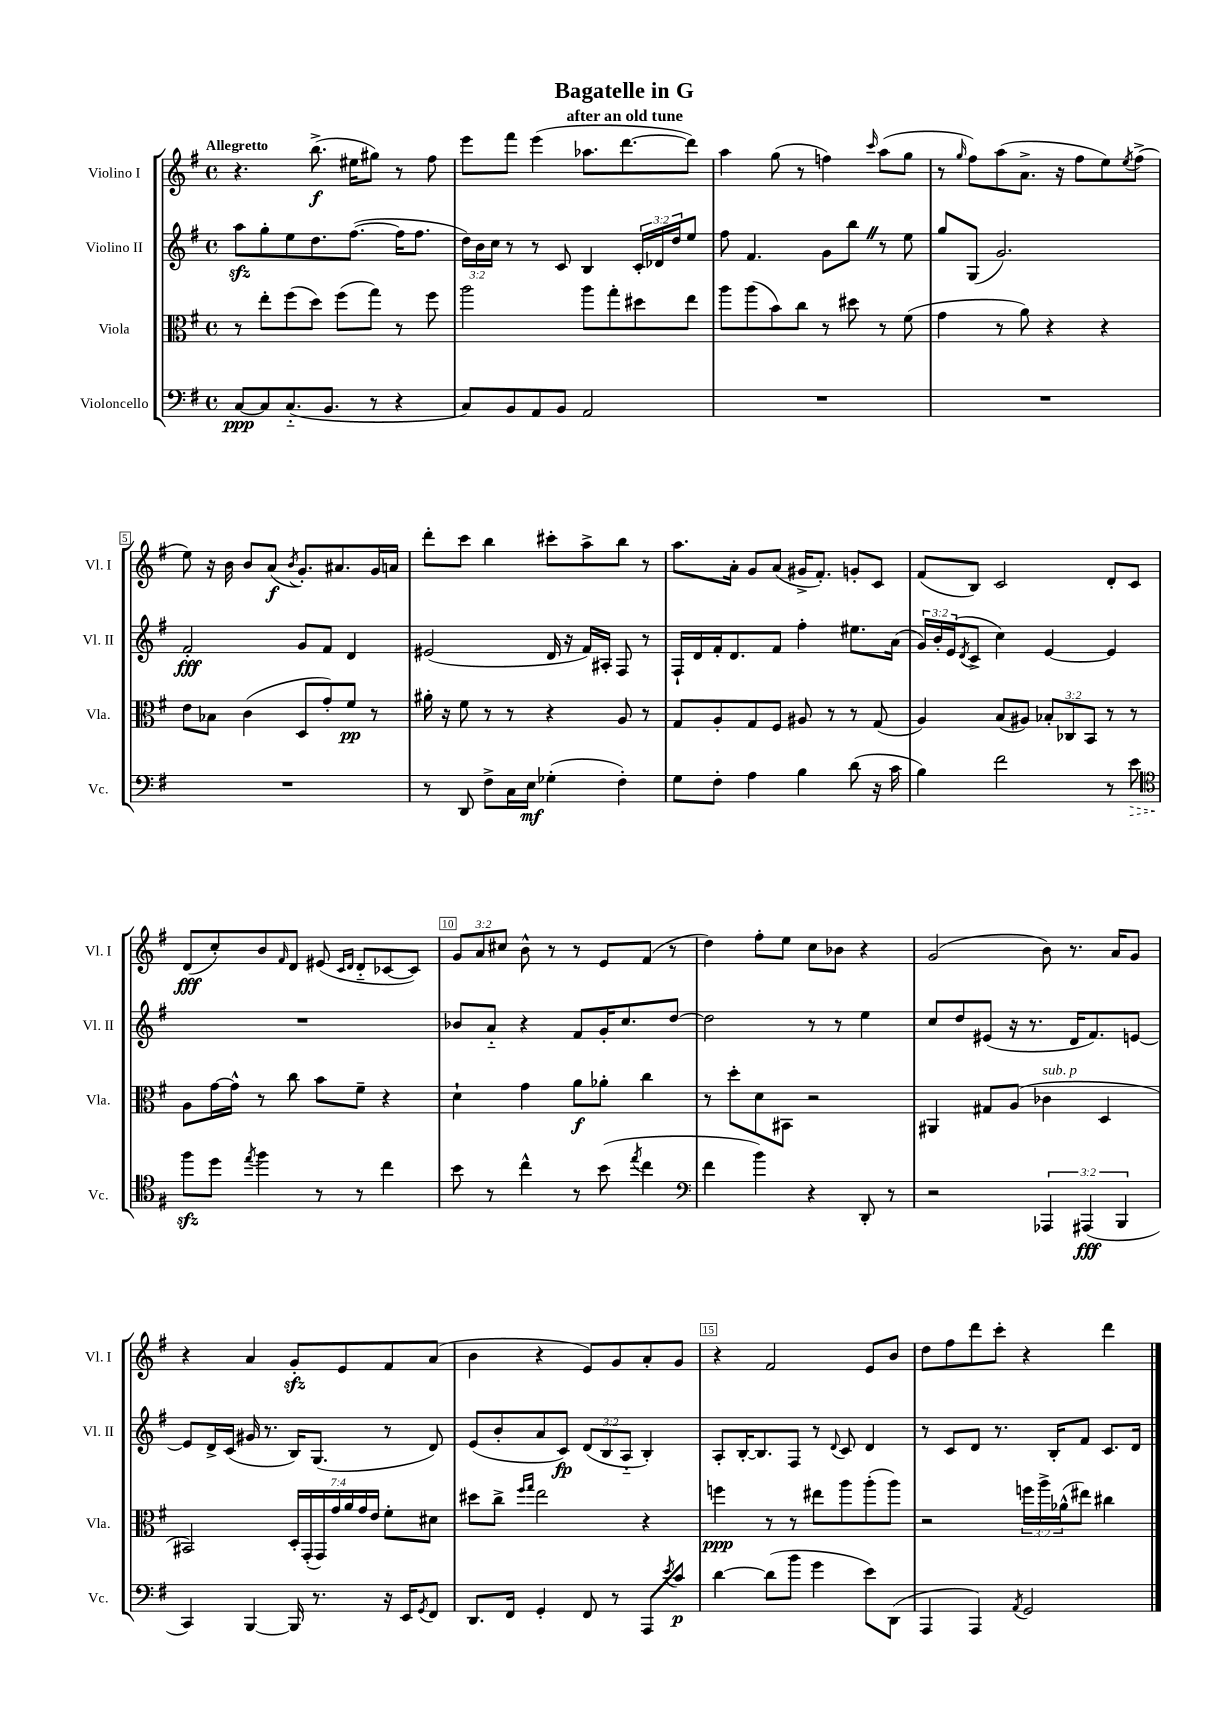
\header { title = "Bagatelle in G" subtitle = "after an old tune" }
<<
\new StaffGroup <<
\new Staff = "s0" \with { instrumentName = "Violino I" shortInstrumentName = "Vl. I" } {
    \clef treble \key g \major \defaultTimeSignature \time 4/4 \override Staff.TupletNumber.text = #tuplet-number::calc-fraction-text \tempo "Allegretto"
    r4. b''8.->\f( eis''16 gis''8) r8 fis''8 |
    e'''8 fis'''8 e'''4( aes''8. d'''8.~ d'''8) |
    a''4 g''8( r8 f''4) \grace { c'''16 } a''8( g''8 |
    r8 \grace { g''16 } fis''8) a''8( a'8.-> r16 fis''8 e''8) \acciaccatura { e''8 } fis''8->( |
    e''8) r16 b'16 b'8 a'8\f( \acciaccatura { b'8 } g'8.-.) ais'8. g'16 a'16 |
    d'''8-. c'''8 b''4 cis'''8-. a''8-> b''8 r8 |
    a''8. a'16-. g'8 a'8( gis'16-> fis'8.-.) g'8-. c'8 |
    fis'8( b8) c'2 d'8-. c'8 |
    d'8\fff( c''8-.) b'8 \grace { fis'16 } d'8 eis'8( \grace { c'16 d'16 } d'8-_ ces'8~ ces'8) |
    \tuplet 3/2 { g'8 a'8 cis''8 } b'8-^ r8 r8 e'8 fis'8( r8 |
    d''4) fis''8-. e''8 c''8 bes'8 r4 |
    g'2( b'8) r8. a'16 g'8 |
    r4 a'4 g'8-.\sfz e'8 fis'8 a'8( |
    b'4 r4 e'8) g'8 a'8-. g'8 |
    r4 fis'2 e'8 b'8 |
    d''8 fis''8 d'''8 c'''8-. r4 d'''4 \bar "|." |
}
\new Staff = "s1" \with { instrumentName = "Violino II" shortInstrumentName = "Vl. II" } {
    \clef treble \key g \major \defaultTimeSignature \time 4/4 \override Staff.TupletNumber.text = #tuplet-number::calc-fraction-text
    a''8\sfz g''8-. e''8 d''8. fis''8.~( fis''16 fis''8. |
    \tuplet 3/2 { d''16) b'16 c''16 } r8 r8 c'8 b4 \tuplet 3/2 { c'16-. des'16 d''16 } e''8 |
    fis''8 fis'4. g'8 b''8 \once \override BreathingSign.text = \markup { \musicglyph "scripts.caesura.straight" } \breathe r8 e''8 |
    g''8 g8( g'2.) |
    fis'2-.\fff g'8 fis'8 d'4 |
    eis'2( d'16 r16 fis'16) ais16-. fis8 r8 |
    fis16-! d'16 fis'16-. d'8. fis'8 fis''4-. eis''8. a'16( |
    \tuplet 3/2 { g'16) b'16-. e'16( } \acciaccatura { d'8 } c'8-> c''4) e'4~ e'4 |
    R1 |
    bes'8 a'8-_ r4 fis'8 g'16-. c''8. d''8~ |
    d''2 r8 r8 e''4 |
    c''8 d''8 eis'8( r16 r8. d'16 fis'8.) e'8~ |
    e'8 d'16-> c'16( gis'16 r8. b16) g8.( r8 d'8) |
    e'8( b'8-. a'8 c'8\fp) \tuplet 3/2 { d'8( b8 a8-_ } b4-.) |
    a8-. b16~-. b8. fis8 r8 \appoggiatura { d'8 } c'8 d'4 |
    r8 c'8 d'8 r8. b16-. fis'8 c'8. d'16 \bar "|." |
}
\new Staff = "s2" \with { instrumentName = "Viola" shortInstrumentName = "Vla." } {
    \clef alto \key g \major \defaultTimeSignature \time 4/4 \override Staff.TupletNumber.text = #tuplet-number::calc-fraction-text
    r8 e''8-. fis''8( d''8) fis''8( g''8) r8 fis''8 |
    a''2 a''8 g''8-. dis''8 e''8 |
    a''8 a''8( b'8) c''8 r8 dis''8 r8 fis'8( |
    g'4 r8 a'8) r4 r4 |
    e'8 bes8 c'4( d8 g'8-.) fis'8\pp r8 |
    ais'16-. r16 fis'8 r8 r8 r4 a8 r8 |
    g8 a8-. g8 fis8 ais8 r8 r8 g8( |
    a4) b8( ais8) \tuplet 3/2 { bes8-. ces8 b,8 } r8 r8 |
    a8 g'16~ g'16-^ r8 c''8 b'8 fis'8-- r4 |
    d'4-! g'4 a'8\f aes'8-. c''4 |
    r8 d''8-. d'8 bis,8 r2 |
    ais,4 gis8 a8( ces'4^\markup { \italic "sub. p" } d4 |
    bis,2) \tuplet 7/4 { d16-. g,16-.( g,16) g'16 a'16 g'16 e'16 } fis'8-. dis'8 |
    dis''8 c''8-> \grace { fis''16 g''16 } e''2 r4 |
    f''4\ppp r8 r8 eis''8 a''8 a''8-.( a''8) |
    r2 \tuplet 3/2 { f''16 a''16-> aes'16-^( } eis''8) cis''4 \bar "|." |
}
\new Staff = "s3" \with { instrumentName = "Violoncello" shortInstrumentName = "Vc." } {
    \clef bass \key g \major \defaultTimeSignature \time 4/4 \override Staff.TupletNumber.text = #tuplet-number::calc-fraction-text
    c8~\ppp c8 c8.-_( b,8. r8 r4 |
    c8) b,8 a,8 b,8 a,2 |
    R1 |
    R1 |
    R1 |
    r8 d,8 fis8-> c16 e16\mf ges4-.( fis4-.) |
    g8 fis8-. a4 b4 d'8( r16 c'16 |
    b4) fis'2 r8 \once \override Hairpin.style = #'dashed-line e'8\> |
    \clef tenor fis''8\sfz\! d''8 \acciaccatura { e''8 } fis''4 r8 r8 c''4 |
    b'8 r8 c''4-^ r8 b'8( \acciaccatura { e''8 } c''4 |
    \clef bass fis'4 b'4) r4 d,8-. r8 |
    r2 \tuplet 3/2 { aes,,4 ais,,4\fff( b,,4 } |
    c,4) b,,4~ b,,16 r8. r16 e,16 \acciaccatura { g,8 } fis,8 |
    d,8. fis,16 g,4-. fis,8 r8 a,,8 \acciaccatura { e'8 } c'8\p |
    d'4~ d'8( b'8 g'4 e'8) d,8( |
    a,,4 a,,4) \acciaccatura { a,8 } g,2 \bar "|." |
}
>>
>>
\layout { \context { \Score \override BarNumber.break-visibility = ##(#f #t #t) barNumberVisibility = #(every-nth-bar-number-visible 5) \override BarNumber.stencil = #(make-stencil-boxer 0.1 0.3 ly:text-interface::print) } }
